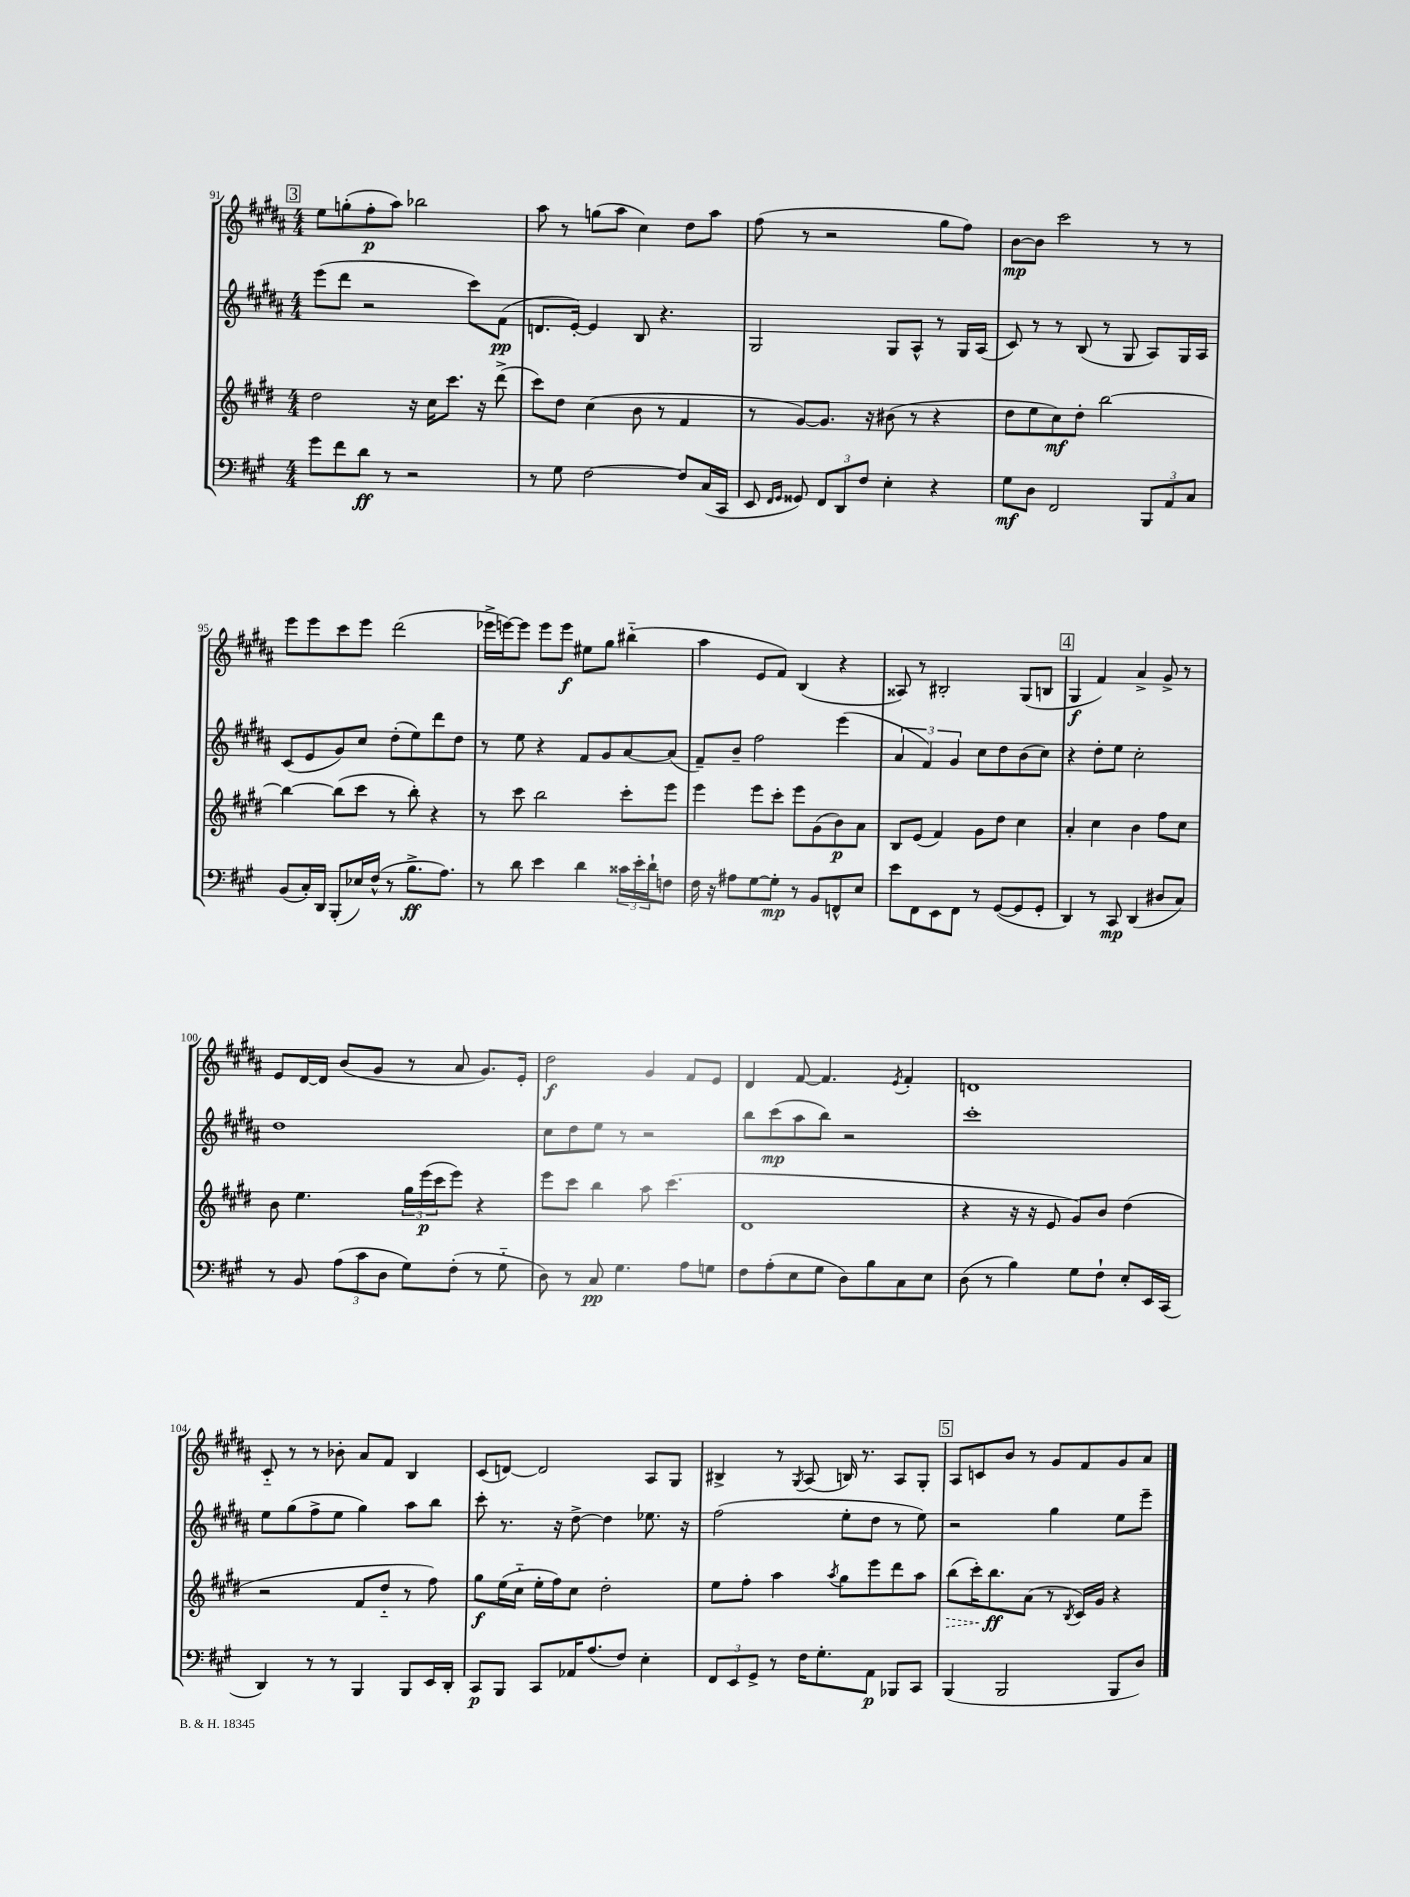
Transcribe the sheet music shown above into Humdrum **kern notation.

**kern	**kern	**kern	**kern
*staff4	*staff3	*staff2	*staff1
*clefF4	*clefG2	*clefG2	*clefG2
*k[f#c#g#]	*k[f#c#g#d#]	*k[f#c#g#d#a#]	*k[f#c#g#d#a#]
*M4/4	*M4/4	*M4/4	*M4/4
8g#	2dd#	(8eee	8ee
8f#	.	8ddd#	(8gg'
8d	.	2r	8ff#'
8r	.	.	8aa#)
2r	16r	.	2bb-
.	16cc#	.	.
.	8.ccc#	.	.
.	.	8ccc#)	.
.	16r	.	.
.	(8ddd#^	(8f#	.
=	=	=	=
8r	8ccc#)	8.d	8aa#
8G#	8dd#	.	8r
.	.	[16e')	.
[2F#	(4cc#	4e]	(8gg
.	.	.	8aa#
.	8b	8B	4cc#)
.	8r	4.r	.
8F#]	4f#	.	8dd#
(16C#	.	.	8aa#
16CC#	.	.	.
=	=	=	=
8EE	8r	2G#	(8ff#
16qqFF#	.	.	.
16qqGG#	.	.	.
8GG##)	[8g#)	.	8r
12FF#	8.g#]	.	2r
12DD	.	.	.
12F#	.	.	.
.	16r	.	.
4E'	(8b#	8G#	.
.	8r	8A#^^	.
4r	4r	8r	8gg#
.	.	16G#	8ff#)
.	.	(16A#	.
=	=	=	=
8G#	8dd#	8c#)	[8b
8D	8ee	8r	8b]
2FF#	8cc#)	8r	2ccc#
.	8dd#'	(8B	.
.	[2bb	8r	.
.	.	8G#	.
12BBB	.	8A#)	8r
12AA	.	.	.
.	.	16G#	8r
12C#	.	.	.
.	.	16A#	.
=	=	=	=
(8BB	4bb_	(8c#	8eee
16C#')	.	8e	8eee
16DD	.	.	.
(8BBB'	(8bb]	8g#)	8ccc#
16E-)	8ccc#	8cc#	8eee
(16F#^^	.	.	.
8r	8r	(8dd#'	(2ddd#
8.B^	8bb')	8ee)	.
.	4r	8ddd#	.
8.A)	.	.	.
.	.	8dd#	.
=	=	=	=
8r	8r	8r	16eee-^
.	.	.	[16eee)
8d	8ccc#	8ee	8eee]
4e	2bb	4r	8eee
.	.	.	8eee
4d	.	8f#	8ee#
.	.	8g#	8gg#
24c##	8ccc#'	[8a#	(4bb#'~
24e'	.	.	.
24d`	.	.	.
8F	8eee	(8a#]	.
=	=	=	=
16F#	4eee	8f#~)	4aa#
16r	.	.	.
8A#	.	8b~	.
[8G#	8eee	2ff#	8e
8G#']	8ccc#'	.	8f#)
8r	8eee	.	(4B
8BB	(8g#	.	.
8FF^^	8b)	(4eee	4r
8E	8a	.	.
=	=	=	=
8e	8B	6a#	8A##)
8FF#	(8e	.	8r
.	.	6f#)	.
8EE	4f#)	.	2B#'
.	.	6g#	.
8FF#	.	.	.
8r	8g#	8cc#	.
([8GG#	8dd#	8dd#	.
8GG#]	4cc#	(8b	(8G#
8GG#'	.	8cc#)	8B
=	=	=	=
4DD)	4a'	4r	4G#
8r	4cc#	8dd#'	4f#)
8CC#	.	8ee	.
(4DD	4b	2cc#'	4a#^
8D#	8ff#	.	8g#^
8C#)	8cc#	.	8r
=	=	=	=
8r	8b	1dd#	8e
8BB	4.ee	.	[16d#
.	.	.	16d#]
(12A	.	.	(8b
12c#	.	.	.
.	.	.	8g#
12D	.	.	.
8G#)	24gg#	.	8r
.	(24eee	.	.
.	24ccc#	.	.
(8F#'	8eee)	.	8a#
8r	4r	.	8.g#)
8G#'~	.	.	.
.	.	.	16e'
=	=	=	=
8D)	8eee	8cc#	2dd#
8r	8ccc#	8dd#	.
8C#	4bb	8ee	.
4.G#	.	8r	.
.	8aa	2r	4g#
.	(4.ccc#	.	.
8A	.	.	8f#
8G	.	.	8e
=	=	=	=
8F#	1d#	8bb	4d#
(8A'	.	(8ccc#	.
8E	.	8aa#	[8f#
8G#	.	8bb)	4.f#]
8D)	.	2r	.
8B	.	.	.
.	.	.	8qe
8C#	.	.	4f#'
8E	.	.	.
=	=	=	=
(8D	4r	1ccc#'	1d
8r	.	.	.
4B)	16r	.	.
.	16r	.	.
.	8e	.	.
8G#	8g#)	.	.
8F#`	8b	.	.
8E'	(4dd#	.	.
16EE	.	.	.
(16CC#	.	.	.
=	=	=	=
4DD)	2r	8ee	8c#'~
.	.	(8gg#	8r
8r	.	8ff#^	8r
8r	.	8ee	8b-'
4BBB	8f#	4gg#)	8a#
.	8dd#'~	.	8f#
8BBB	8r	8aa#	4B
16EE	8ff#)	8bb	.
16DD'	.	.	.
=	=	=	=
8CC#	8gg#	8ccc#'	(8c#
8BBB	(16ee	8.r	[8d)
.	16cc#'~	.	.
8CC#	16ee'	.	2d]
.	16ff#)	16r	.
16AA-	8cc#	[8dd#^	.
(8.A	.	.	.
.	2dd#'	4dd#]	.
8F#)	.	.	.
4E'	.	8.ee-	8A#
.	.	.	8G#
.	.	16r	.
=	=	=	=
12FF#	8ee	(2ff#	4B#^
12EE	.	.	.
.	8ff#'	.	.
12GG#^	.	.	.
8r	4aa	.	8r
.	.	.	8qG#
16F#	.	.	(8A#
8.G#'	.	.	.
.	8qaa	.	.
.	8gg#	8ee'	16B)
.	.	.	8.r
8AA	8eee	8dd#	.
8BBB-	8ddd#	8r	8A#
8CC#	8aa	8ee)	8G#'
=	=	=	=
(4BBB	(8bb	2r	8A#
.	16ccc#')	.	8c
.	8.bb	.	.
2BBB	.	.	8b
.	(8a	.	8r
.	8r	4gg#	8g#
.	8qB	.	.
.	16c#)	.	8f#
.	16g#	.	.
8BBB	4r	8ee	8g#
8D)	.	8eee~	8a#
==	==	==	==
*-	*-	*-	*-
